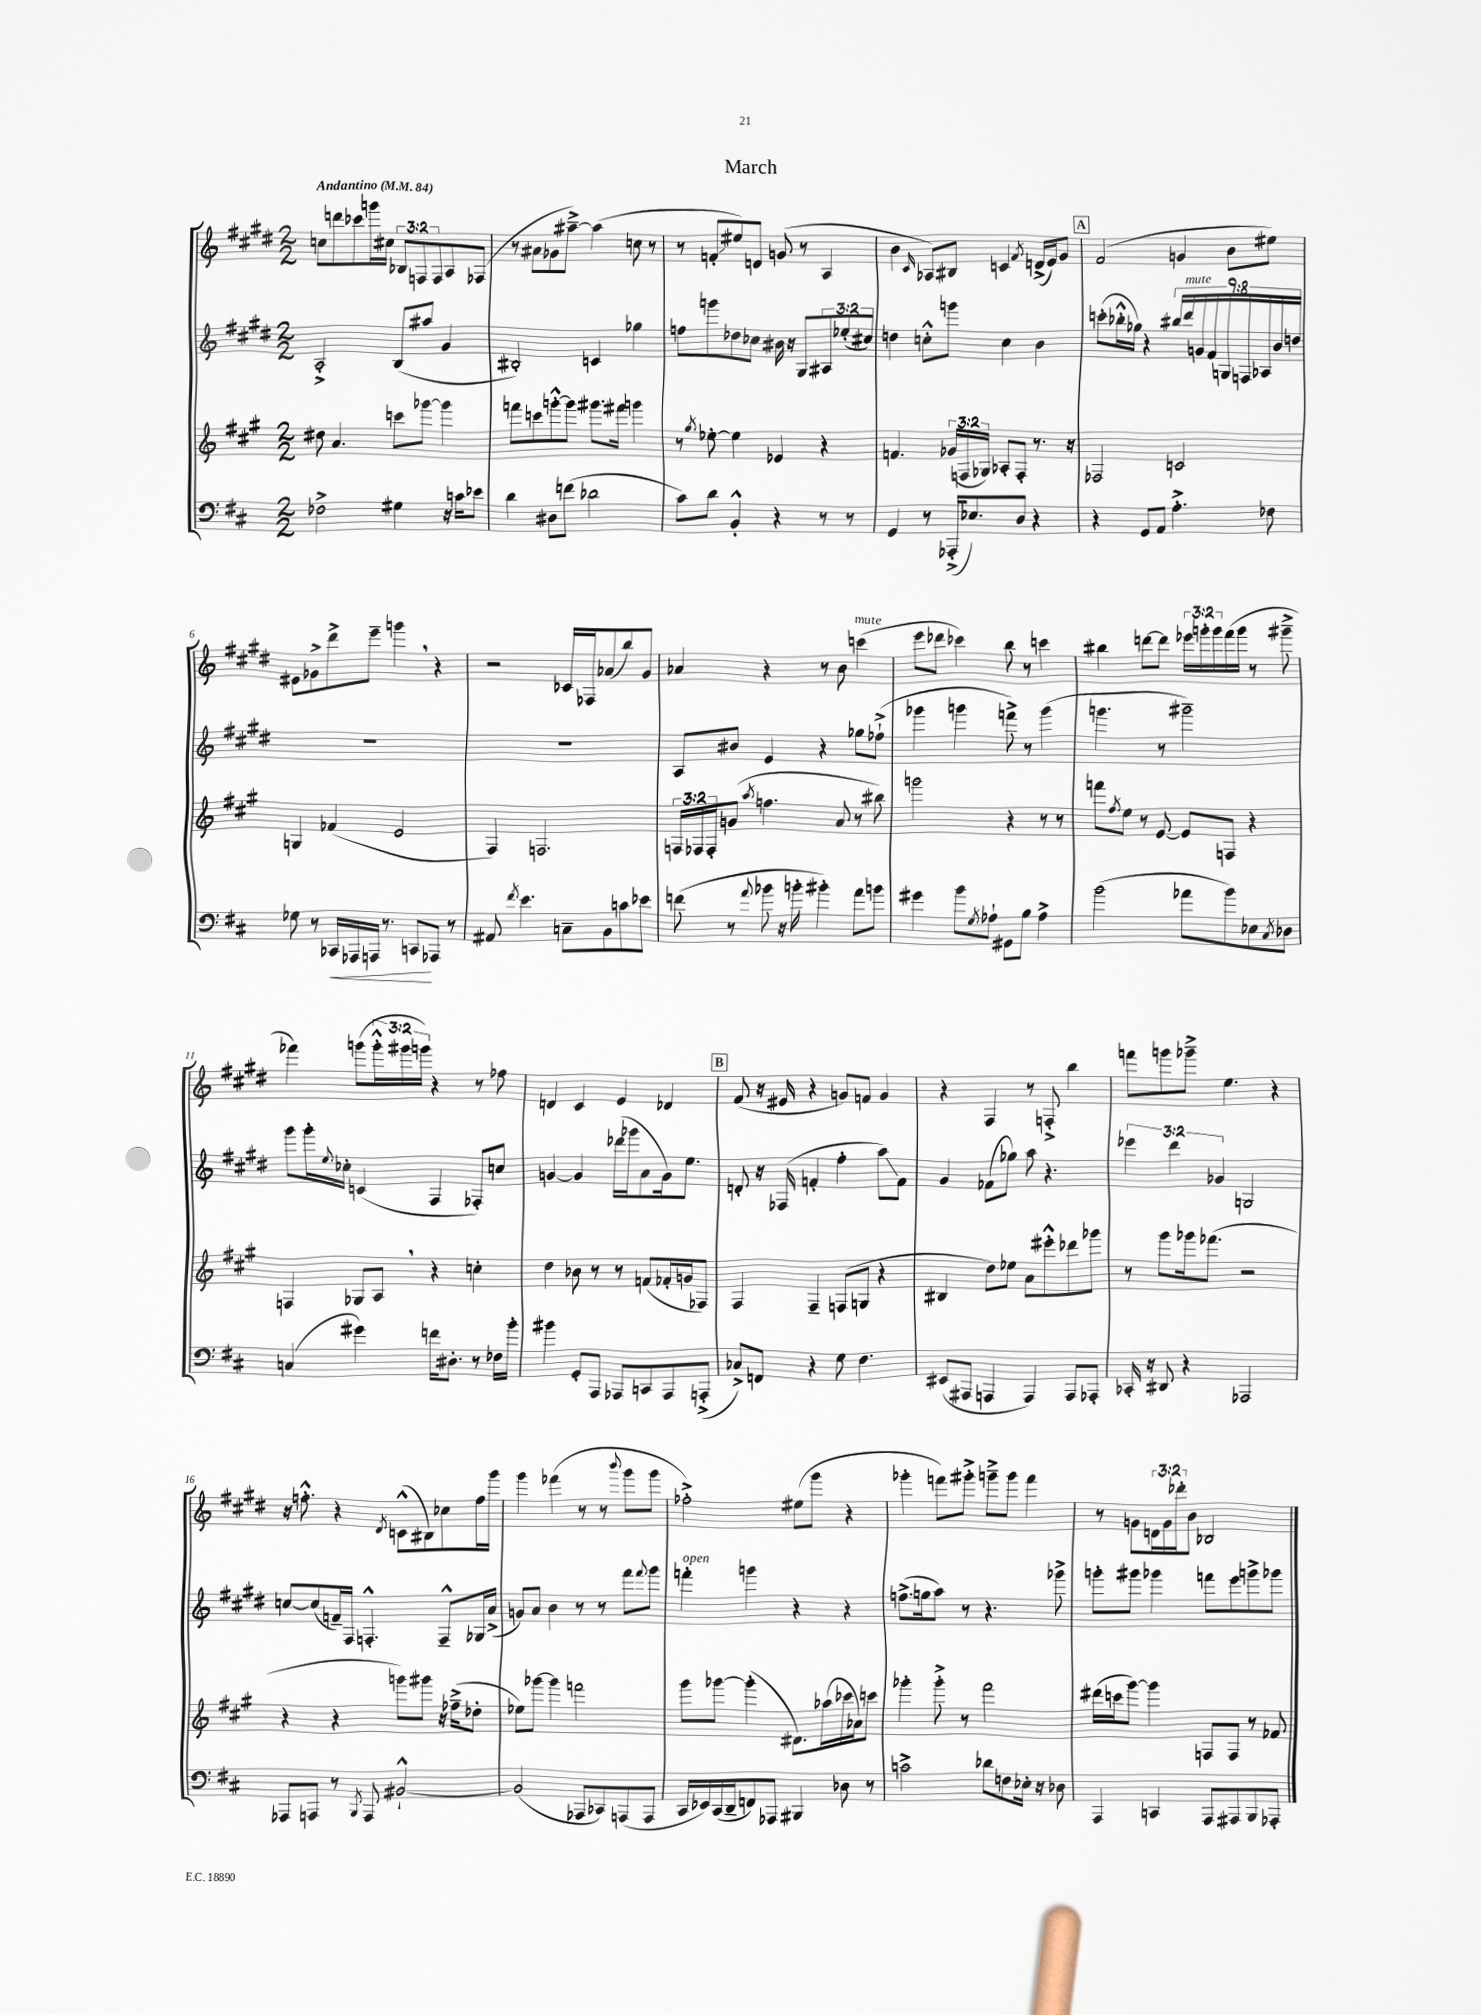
\header { title = "March" }
<<
\new StaffGroup <<
\new Staff = "s0" {
    \clef treble \key e \major \numericTimeSignature \time 2/2 \override Staff.TupletNumber.text = #tuplet-number::calc-fraction-text \tempo "Andantino" 4 = 84
    c''8 d'''8 ces'''8 g'''16 cis''16 \tuplet 3/2 { bes8 f8 f8 } a8 fes8( |
    r8 ais'8 ges'8 ais''8~--->) ais''4( c''8 r8 |
    r8 f'8-.\glissando eis''8) d'8 g'8( r8 a4 |
    b'4 \grace { cis'16 } aes8) bis8 c'4 \acciaccatura { fis'8 } d'16->( e'16) gis'8 |
    \mark \markup { \box "A" } fis'2( g'4 b'8 eis''8) |
    eis'8 ges'8-> dis'''8-> e'''8-- g'''4 \breathe r4 |
    r2 ces'16 fes16 aes'8( b''8) gis'8 |
    aes'4 r4 r8 b'8 c'''4^\markup { \italic "mute" }( |
    e'''8 des'''8 ces'''4) b''8 r8 c'''4 |
    bis''4 d'''8~ d'''8 \tuplet 3/2 { ees'''16 g'''16-. g'''16 } fis'''16( g'''16 r8 gis'''8---> |
    fes'''4) g'''8( \tuplet 3/2 { g'''16-.-^ gis'''16 g'''16) } r4 r8 fes''8 |
    d'4 cis'4 e'4 des'4 |
    \mark \markup { \box "B" } fis'8( r16 eis'16 r4 g'8) f'8 g'4 |
    r4 fis4 r8 f8-.-> b''4 |
    f'''8 g'''8 ges'''8---> e''4. r4 |
    r16 f''8.-.-^ r4 \acciaccatura { dis'8 } c'8-^( bis8) ces''8 f''16 gis'''16 |
    gis'''4 fes'''4( r8 r8 \appoggiatura { b'''8 } gis'''8 gis'''8 |
    fes''2-.->) eis''8( gis'''8 r4 |
    ges'''4-. f'''8) gis'''8-.-> g'''8---> g'''8 f'''4 |
    r8 g'8 \tuplet 3/2 { d'16 g'16 des'''16-. } b'8 bes2 \bar "|." |
}
\new Staff = "s1" {
    \clef treble \key e \major \numericTimeSignature \time 2/2 \override Staff.TupletNumber.text = #tuplet-number::calc-fraction-text
    a2-.-> b8( ais''8 gis'4 |
    bis2-.) c'4 ges''4 |
    f''8 g'''8 des''8 ces''8 bis'16 r16 gis8 \tuplet 3/2 { ais8 ees''8-.( cis''8) } |
    d''4 c''8-.-^ g'''8 c''4 b'4 |
    \mark \markup { \box "A" } c'''8-.( bes''16-.-^ ges''16) r4 \tuplet 9/8 { bis''16 dis'''16^\markup { \italic "mute" } g'16 fis'16 g16 f16 aes16 b'16 d''16 } |
    R1 |
    R1 |
    a8 bis'8 e'4 r4 ges''8 fes''8-!->( |
    ges'''4 g'''4 f'''8->) r8 g'''4( |
    g'''4. r8 gis'''2--) |
    gis'''8 gis'''16-. \appoggiatura { e''8 } ces''16-. c'4( fis4 fes8-.) c''8 |
    g'4~ g'4 des'''16( ges'''16 a'8 g'16) e''8. |
    \mark \markup { \box "B" } d'8-. r16 fes16( f'4-. fis''4-. a''8\glissando) f'8 |
    gis'4 fes'8( ges''8) a''8 r4. |
    \tuplet 3/2 { ees'''4 dis'''4 ges'4 } g2 |
    c''8~ c''8( f'16--) fis16 f4.-.-^ f8---^ ges16 a'16->( |
    g'8) a'8 b'4 r8 r8 fis'''8 \appoggiatura { fis'''8 } gis'''8 |
    f'''4-.^\markup { \italic "open" } g'''4 r4 r4 |
    f''8.->( g''16 a''8) r8 r4. ges'''8-> |
    g'''8-. gis'''8 ges'''4 f'''8 e'''8 g'''8-> ges'''8 \bar "|." |
}
\new Staff = "s2" {
    \clef treble \key a \major \numericTimeSignature \time 2/2 \override Staff.TupletNumber.text = #tuplet-number::calc-fraction-text
    dis''8 a'4. c'''8 ges'''8~ ges'''4 |
    f'''8 c'''8 g'''8~-.-^ g'''8 gis'''8. fis'''16 g'''4 |
    r8 \acciaccatura { gis''8 } ees''8~-. ees''4 ees'4 r4 |
    f'4. \tuplet 3/2 { ges'16( f16 ges16) } aes8-. f8-. r8. r16 |
    \mark \markup { \box "A" } fes2 c'2 |
    g4 fes'4( e'2 |
    fis4) f2. |
    \tuplet 3/2 { f16 fes16 fes16-. } g'8( \acciaccatura { a''8 } f''4. a'8 r8 bis''8) |
    g'''2 r4 r8 r8 |
    f'''8 \acciaccatura { fis''8 } e''8 r8 e'8~ e'8 f8 r4 |
    f4 ges8 a8 \breathe r4 c''4-. |
    d''4 bes'8 r8 r8 f'8( fes'16-. g'16 fes8) |
    \mark \markup { \box "B" } fis4 fis4-- f8( g8 r4 |
    bis4 d''8) ees''8 a'8 eis'''8-.-^ des'''8 ges'''8 |
    r8 gis'''8 ges'''16 fes'''8.( r2 |
    r4 r4 g'''8) gis'''8 r16 fes''16--->( des''8-. |
    ees''8) ges'''8~ ges'''4 f'''2 |
    gis'''8 ges'''8~ ges'''4-.( dis'8.) aes''16( ces'''16 aes'16) c'''8 |
    ges'''4-. ges'''8-.-> r8 fis'''2 |
    dis'''16( c'''16 gis'''8~) gis'''4 f8 f8 r8 fes'8 \bar "|." |
}
\new Staff = "s3" {
    \clef bass \key d \major \numericTimeSignature \time 2/2
    fes2-> gis4 r16 c'16 ees'8 |
    d'4 dis8 f'8( des'2 |
    cis'8) d'8 b,4-.-^ r4 r8 r8 |
    g,4 r8 aes,,16-.->( ees8.) d8 r4 |
    \mark \markup { \box "A" } r4 g,8 a,8 a4.-.-> fes8 |
    ges8 r8 ces,16\< aes,,16 a,,16 r8. c,8\! aes,,8 r8 |
    ais,8 \acciaccatura { fis'8 } e'4. c8-- b,8 c'8 ees'8 |
    f'8( r8 \appoggiatura { a'8 } bes'8 r16 b'16-. bis'4-.) a'8 b'8 |
    gis'4 b'8 \acciaccatura { g8 } aes8-! gis,8 b8 aes4-> |
    b'2( aes'8 b'8) ees8 \acciaccatura { cis8 } des8 |
    c4( gis'4) f'16 dis8.-. r8 fes16 b'16-. |
    bis'4 g,8-. a,,8 aes,,8 c,8 aes,,8 a,,8-.->( |
    \mark \markup { \box "B" } ces8->) f,8 r4 g8 fis4. |
    eis,8( ais,,8 a,,4 a,,4) a,,8 aes,,8-. |
    ces,16-. r16 dis,8 r4 aes,,2 |
    aes,,8 a,,8 r8 \acciaccatura { b,,8 } a,,8 bis,2~-!-^ |
    bis,2( aes,,8 ces,8) a,,8( a,,8 |
    cis,16 ees,16) cis,16( d,16-- f,8) aes,,8 bis,,4 des8 r8 |
    c'2-> des'8 f8 ees16-. r16 des8 |
    a,,4 c,4 a,,8 ais,,8 b,,8 aes,,8-. \bar "|." |
}
>>
>>
